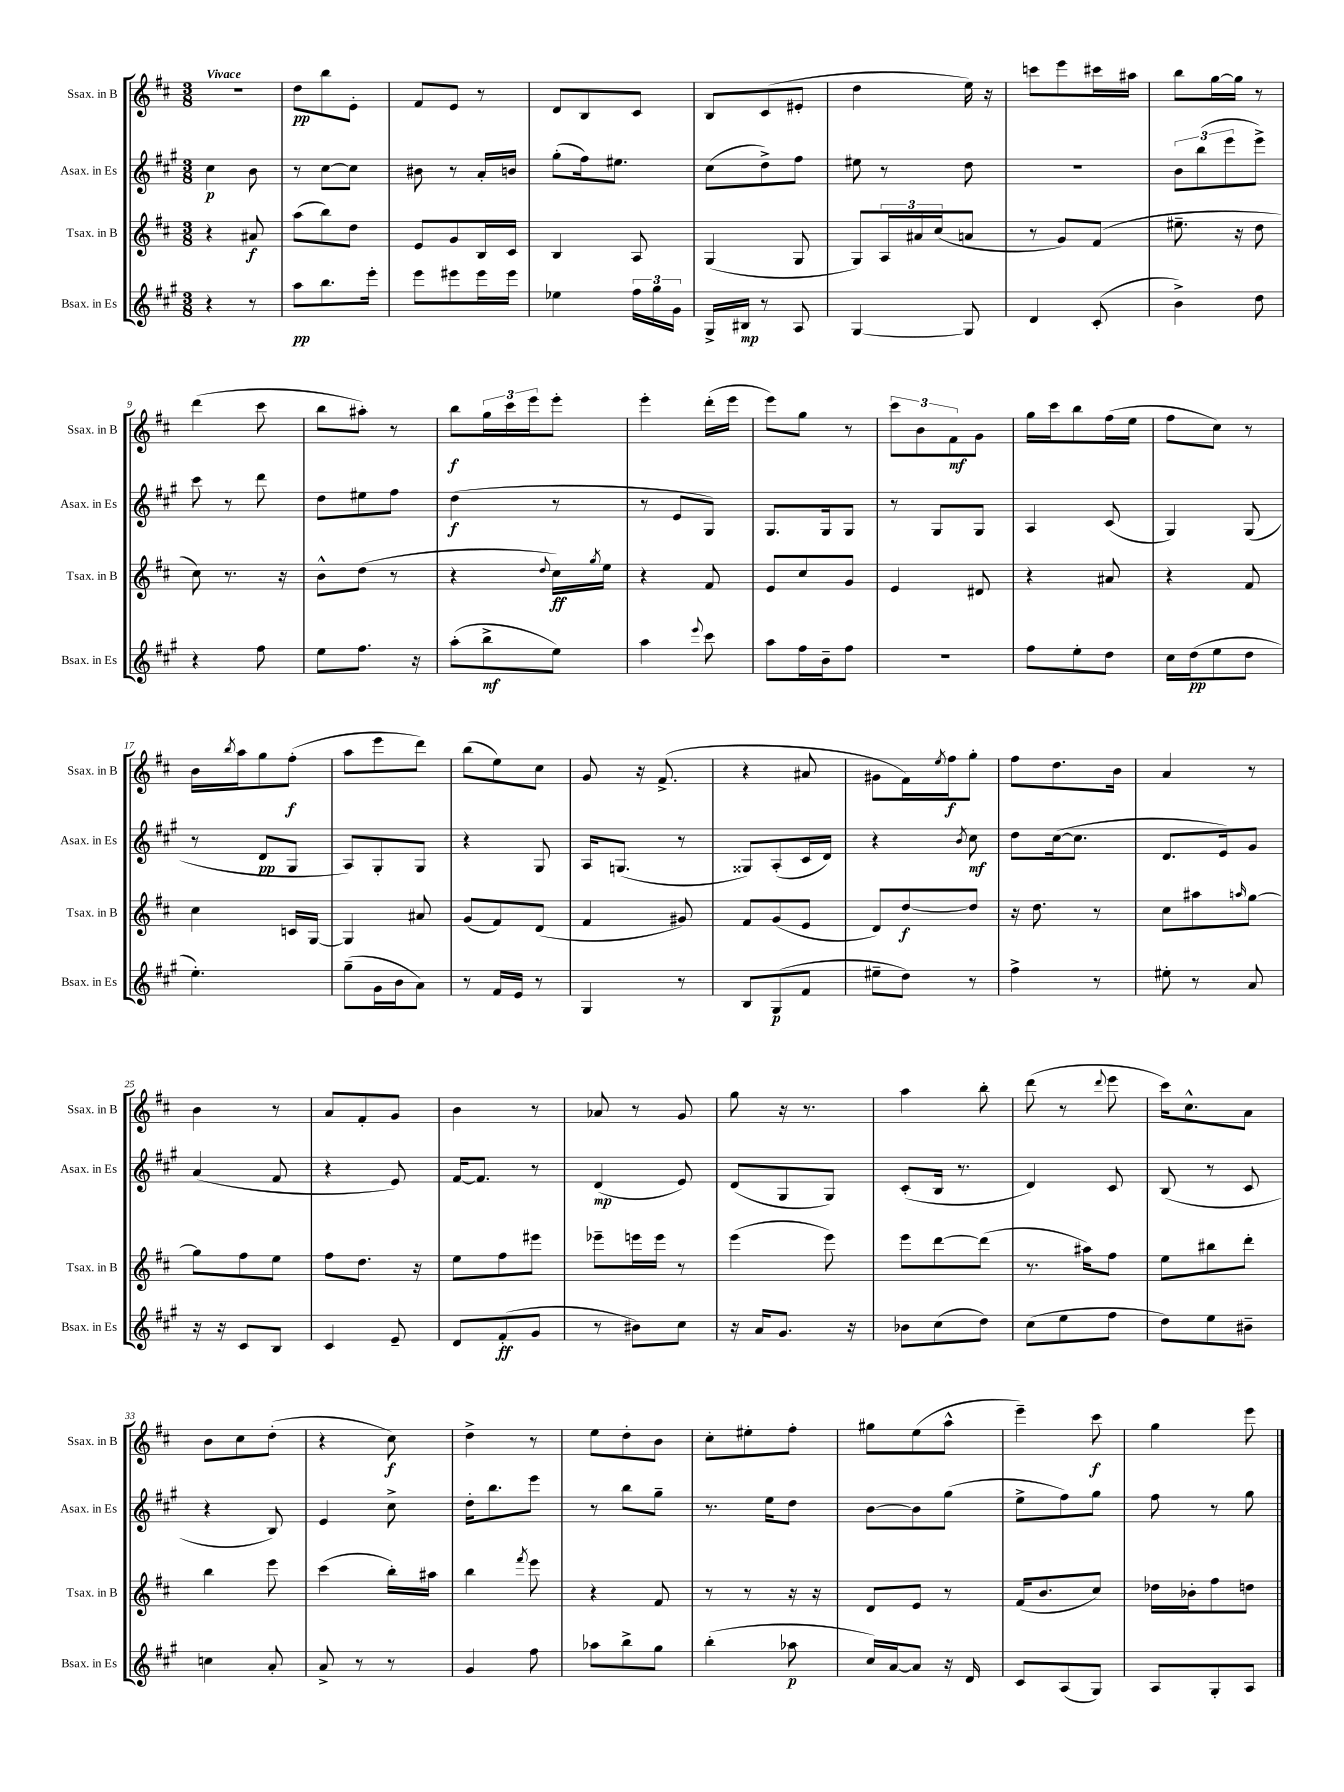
<<
\new StaffGroup <<
\new Staff = "s0" \with { instrumentName = "Ssax. in B" shortInstrumentName = "Ssax. in B" } {
    \clef treble \key d \major \numericTimeSignature \time 3/8 \tempo "Vivace"
    R4. |
    d''8\pp b''8 e'8-. |
    fis'8 e'8 r8 |
    d'8 b8 cis'8 |
    b8 cis'8( eis'8-. |
    d''4 e''16) r16 |
    c'''8 e'''8 cis'''16 ais''16 |
    b''8 g''16~ g''16 r8 |
    d'''4( cis'''8 |
    b''8 ais''8-.) r8 |
    b''8\f \tuplet 3/2 { g''16 cis'''16 e'''16 } e'''8-. |
    e'''4-. d'''16-.( e'''16 |
    e'''8) g''8 r8 |
    \tuplet 3/2 { cis'''8 b'8 fis'8\mf } g'8 |
    g''16 cis'''16 b''8 fis''16( e''16 |
    fis''8 cis''8) r8 |
    b'16 \acciaccatura { b''8 } a''16 g''8 fis''8-.\f( |
    a''8 e'''8 d'''8) |
    b''8( e''8) cis''8 |
    g'8 r16 fis'8.->( |
    r4 ais'8 |
    gis'8 fis'16) \acciaccatura { e''8 } fis''16\f g''8-. |
    fis''8 d''8. b'16 |
    a'4 r8 |
    b'4 r8 |
    a'8 fis'8-. g'8 |
    b'4 r8 |
    aes'8 r8 g'8 |
    g''8 r16 r8. |
    a''4 b''8-. |
    d'''8( r8 \appoggiatura { d'''8 } e'''8 |
    cis'''16) cis''8.-^ a'8 |
    b'8 cis''8 d''8-.( |
    r4 cis''8\f) |
    d''4-> r8 |
    e''8 d''8-. b'8 |
    cis''8-. eis''8-. fis''8-. |
    gis''8 e''8( a''8-^ |
    e'''4--) cis'''8\f |
    g''4 e'''8 \bar "|." |
}
\new Staff = "s1" \with { instrumentName = "Asax. in Es" shortInstrumentName = "Asax. in Es" } {
    \clef treble \key a \major \numericTimeSignature \time 3/8
    cis''4\p b'8 |
    r8 cis''8~ cis''8 |
    bis'8 r8 a'16-. b'16 |
    gis''8-.( fis''16) eis''8. |
    cis''8( d''8->) fis''8 |
    eis''8 r8 d''8 |
    R4. |
    \tuplet 3/2 { b'8 b''8( e'''8 } e'''8->) |
    cis'''8 r8 d'''8 |
    d''8 eis''8 fis''8 |
    d''4\f( r8 |
    r8 e'8 gis8) |
    gis8. gis16 gis8 |
    r8 gis8 gis8 |
    a4 cis'8( |
    gis4) gis8( |
    r8 d'8\pp gis8 |
    a8) gis8-. gis8 |
    r4 gis8 |
    a16 g8.( r8 |
    gisis8) a8-.( cis'16 d'16) |
    r4 \acciaccatura { b'8 } cis''8\mf |
    d''8 cis''16~( cis''8. |
    d'8. e'16) gis'8 |
    a'4( fis'8 |
    r4 e'8) |
    fis'16~ fis'8. r8 |
    d'4\mp( e'8) |
    d'8( gis8 gis8) |
    cis'8-.( b16 r8. |
    d'4) cis'8 |
    b8( r8 cis'8 |
    r4 b8) |
    e'4 cis''8-> |
    d''16-. b''8. e'''8 |
    r8 b''8 gis''8-- |
    r8. e''16 d''8 |
    b'8~ b'8 gis''8( |
    e''8-> fis''8) gis''8 |
    fis''8 r8 gis''8 \bar "|." |
}
\new Staff = "s2" \with { instrumentName = "Tsax. in B" shortInstrumentName = "Tsax. in B" } {
    \clef treble \key d \major \numericTimeSignature \time 3/8
    r4 ais'8\f |
    a''8( b''8) d''8 |
    e'8 g'8 b16 cis'16 |
    b4 a8 |
    g4( g8 |
    g8) \tuplet 3/2 { a16 ais'16 cis''16( } a'8 |
    r8 g'8) fis'8( |
    eis''8.-- r16 d''8 |
    cis''8) r8. r16 |
    b'8-^ d''8( r8 |
    r4 \appoggiatura { d''8 } cis''16\ff) \acciaccatura { g''8 } e''16 |
    r4 fis'8 |
    e'8 cis''8 g'8 |
    e'4 dis'8 |
    r4 ais'8 |
    r4 fis'8 |
    cis''4 c'16 g16~ |
    g4 ais'8 |
    g'8( fis'8) d'8( |
    fis'4 gis'8) |
    fis'8 g'8( e'8 |
    d'8) d''8~\f d''8 |
    r16 d''8. r8 |
    cis''8 ais''8 \grace { a''16 } g''8~ |
    g''8 fis''8 e''8 |
    fis''8 d''8. r16 |
    e''8 fis''8 eis'''8 |
    ees'''8-- e'''16 e'''16 r8 |
    e'''4( e'''8) |
    e'''8 d'''8~ d'''8( |
    r8. ais''16) fis''8 |
    e''8 bis''8 d'''8-. |
    b''4 e'''8 |
    cis'''4( b''16-.) ais''16 |
    b''4 \acciaccatura { fis'''8 } e'''8 |
    r4 fis'8 |
    r8 r8 r16 r16 |
    d'8 e'8 r8 |
    fis'16( b'8. cis''8) |
    des''16 bes'16-. fis''8 d''8 \bar "|." |
}
\new Staff = "s3" \with { instrumentName = "Bsax. in Es" shortInstrumentName = "Bsax. in Es" } {
    \clef treble \key a \major \numericTimeSignature \time 3/8
    r4 r8 |
    a''8\pp b''8. e'''16-. |
    e'''8 eis'''8 eis'''16 eis'''16 |
    ees''4 \tuplet 3/2 { fis''16 gis''16 gis'16 } |
    gis16-> bis16\mp r8 a8 |
    gis4~ gis8 |
    d'4 cis'8-.( |
    b'4->) d''8 |
    r4 fis''8 |
    e''8 fis''8. r16 |
    a''8-.( b''8->\mf e''8) |
    a''4 \appoggiatura { e'''8 } cis'''8 |
    a''8 fis''16 b'16-- fis''8 |
    R4. |
    fis''8 e''8-. d''8 |
    cis''16 d''16\pp( e''8 d''8 |
    e''4.-.) |
    gis''8--( gis'16 b'16 a'8) |
    r8 fis'16 e'16 r8 |
    gis4 r8 |
    b8 gis8\p( fis'8 |
    eis''8-- d''8) r8 |
    fis''4-> r8 |
    eis''8-. r8 a'8 |
    r16 r16 cis'8 b8 |
    cis'4 e'8-- |
    d'8 fis'8-.\ff( gis'8 |
    r8 bis'8) cis''8 |
    r16 a'16 gis'8. r16 |
    bes'8 cis''8( d''8) |
    cis''8( e''8 fis''8 |
    d''8) e''8 bis'8-- |
    c''4 a'8-. |
    a'8-> r8 r8 |
    gis'4 fis''8 |
    aes''8 b''8-> gis''8 |
    b''4-.( aes''8\p |
    cis''16) a'16~ a'8 r16 d'16 |
    cis'8 a8( gis8) |
    a8 gis8-. a8 \bar "|." |
}
>>
>>
